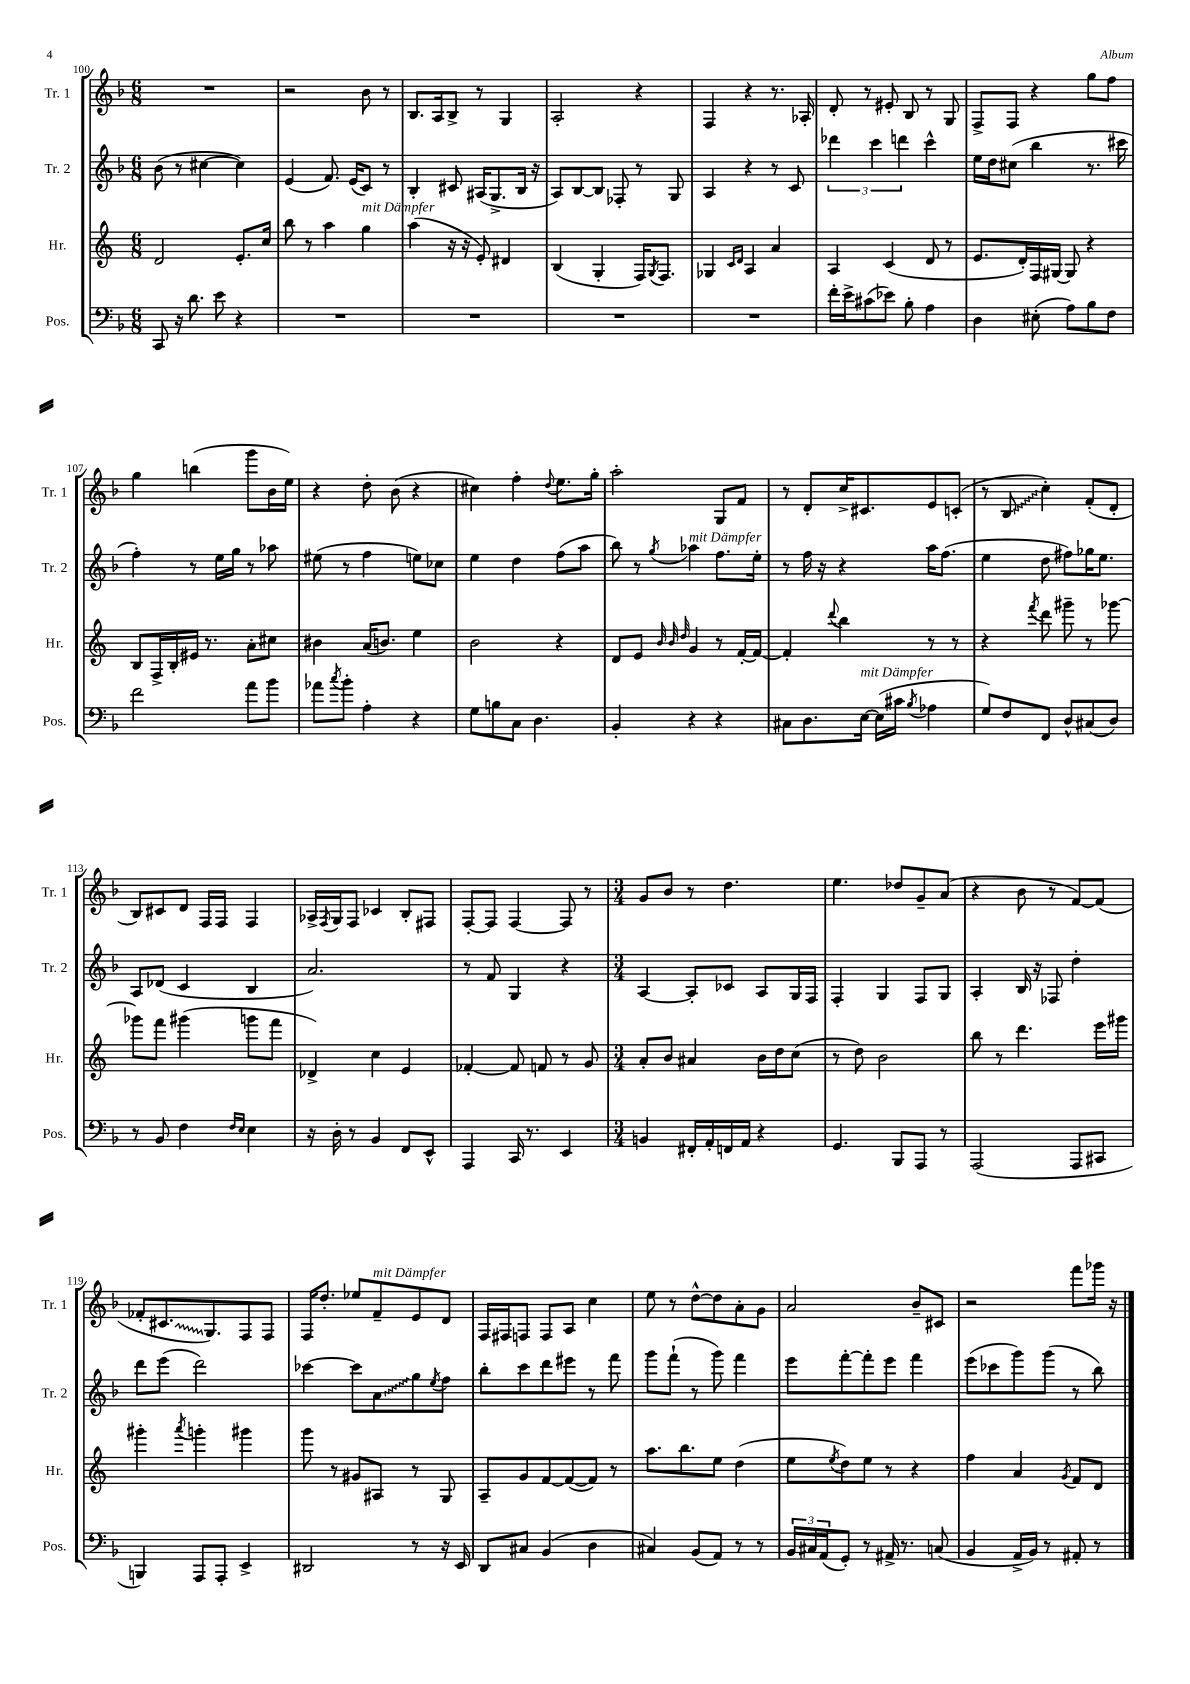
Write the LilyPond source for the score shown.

<<
\new StaffGroup <<
\new Staff = "s0" \with { instrumentName = "Tr. 1" shortInstrumentName = "Tr. 1" } {
    \clef treble \key f \major \numericTimeSignature \time 6/8
    R2. |
    r2 bes'8 r8 |
    bes8. a16 bes8-> r8 g4 |
    a2-. r4 |
    f4 r4 r8. aes16-. |
    d'8-. r8 eis'8-. bes8 r8 g8 |
    f8-> f8 r4 g''8 f''8 |
    g''4 b''4( g'''8 bes'16 e''16) |
    r4 d''8-. bes'8( r4 |
    cis''4) f''4-. \appoggiatura { d''8 } e''8. g''16-. |
    a''2-. g8 f'8 |
    r8 d'8-. c''16-> cis'8. e'8 c'8-.( |
    r8 \once \override Glissando.style = #'zigzag bes8\glissando c''4-.) f'8-.( d'8-. |
    bes8) cis'8 d'8 f16 f16 f4 |
    aes16-> \acciaccatura { f8 } g16 f8 ces'4 bes8-. fis8 |
    f8~-. f8 f4~ f8 r8 |
    \numericTimeSignature \time 3/4 g'8 bes'8 r8 d''4. |
    e''4. des''8 g'8-- a'8( |
    r4 bes'8 r8 f'8~) f'8( |
    fes'8-. \once \override Glissando.style = #'zigzag cis'8.\glissando g8.) f8 f8 |
    f16 d''8.-. ees''8 f'8--^\markup { \italic "mit Dämpfer" } e'8 d'8 |
    f16 fis16 f8 f8 a8 c''4 |
    e''8 r8 d''8~-^ d''8 a'8-. g'8 |
    a'2 bes'8-- cis'8 |
    r2 f'''8 ges'''16 r16 \bar "|." |
}
\new Staff = "s1" \with { instrumentName = "Tr. 2" shortInstrumentName = "Tr. 2" } {
    \clef treble \key f \major \numericTimeSignature \time 6/8
    bes'8( r8 cis''4~ cis''4) |
    e'4( f'8.) e'16( c'8) r8 |
    bes4-. cis'8 ais16( g8.-> bes16 r16 |
    a8) bes8~ bes8 fes8-. r8 g8 |
    a4 r4 r8 c'8 |
    \tuplet 3/2 { des'''4 c'''4 d'''4 } c'''4-^ |
    e''16 d''16 cis''8( bes''4 r8. cis'''16 |
    f''4-.) r8 e''16 g''16 r8 aes''8 |
    eis''8( r8 f''4 e''8) ces''8 |
    e''4 d''4 f''8( a''8 |
    bes''8) r8 \acciaccatura { g''8 } aes''4^\markup { \italic "mit Dämpfer" } f''8. e''16-. |
    r8 f''16 r16 r4 a''16 f''8.( |
    e''4 d''8 fis''8) ges''16 e''8. |
    a8 des'8( c'4 bes4 |
    a'2.) |
    r8 f'8 g4 r4 |
    \numericTimeSignature \time 3/4 a4~ a8-. ces'8 a8 g16 f16 |
    f4-. g4 f8 g8 |
    a4-. bes16 r16 fes8 d''4-. |
    d'''8 e'''8( d'''2) |
    ces'''4~ ces'''8 \once \override Glissando.style = #'zigzag a'8\glissando g''8 \acciaccatura { e''8 } f''8 |
    bes''8-. c'''8 d'''8 eis'''8 r8 f'''8 |
    g'''8 f'''8-!( r8 g'''8) f'''4 |
    e'''8 f'''8~-. f'''8-. e'''8 f'''4 |
    e'''8( ces'''8 g'''8) g'''8( r8 bes''8) \bar "|." |
}
\new Staff = "s2" \with { instrumentName = "Hr." shortInstrumentName = "Hr." } {
    \clef treble \key c \major \numericTimeSignature \time 6/8
    d'2 e'8.-. c''16 |
    b''8 r8 a''4 g''4^\markup { \italic "mit Dämpfer" } |
    a''4( r16 r16 e'8-.) dis'4 |
    b4( g4-. f16) \acciaccatura { g8 } f8. |
    ges4 \grace { c'16 d'16 } a4 a'4 |
    a4 c'4( d'8 r8 |
    e'8. d'16-.) f16 gis16~ gis8 r4 |
    b8 f16-> b16-. eis'16 r8. a'8-. cis''8 |
    bis'4 a'16( b'8.) e''4 |
    b'2 r4 |
    d'8 e'8 \grace { b'32 b'32 d''32 } g'4 r8 f'16~-. f'16~ |
    f'4-. \appoggiatura { d'''8 } b''4 r8 r8 |
    r4 \acciaccatura { f'''8 } d'''8 gis'''8-- r8 ges'''8~ |
    ges'''8 f'''8 gis'''4( g'''8 f'''8 |
    des'4->) c''4 e'4 |
    fes'4~-. fes'8 f'8 r8 g'8 |
    \numericTimeSignature \time 3/4 a'8-. b'8 ais'4 b'16 d''16 c''8( |
    r8 d''8) b'2 |
    b''8 r8 d'''4. e'''16 gis'''16 |
    gis'''4-. \acciaccatura { a'''8 } g'''4-. gis'''4 |
    g'''8 r8 gis'8 ais8 r8 g8 |
    a8-- g'8 f'8~ f'8~( f'8) r8 |
    a''8. b''8. e''8 d''4( |
    e''8 \acciaccatura { e''8 } d''8) e''8 r8 r4 |
    f''4 a'4 \acciaccatura { g'8 } f'8 d'8 \bar "|." |
}
\new Staff = "s3" \with { instrumentName = "Pos." shortInstrumentName = "Pos." } {
    \clef bass \key f \major \numericTimeSignature \time 6/8
    c,8 r16 d'8. e'8 r4 |
    R2. |
    R2. |
    R2. |
    R2. |
    f'16-. e'16-> cis'8( ees'8) bes8-. a4 |
    d4 eis8-.( a8) bes8 f8 |
    f'2 a'8 bes'8 |
    aes'8 \acciaccatura { c''8 } bes'8-. a4-. r4 |
    g8 b8 c8 d4. |
    bes,4-. r4 r4 |
    cis8 d8. e16~^\markup { \italic "mit Dämpfer" } e16( cis'16 \acciaccatura { bes8 } aes4 |
    g8) f8 f,8 d8-^ cis8( d8) |
    r8 bes,8 f4 \grace { f16 e16 } e4 |
    r16 d16-. r8 bes,4 f,8 e,8-^ |
    a,,4 c,16 r8. e,4 |
    \numericTimeSignature \time 3/4 b,4 fis,16-. a,16-. f,16 a,16 r4 |
    g,4. bes,,8 a,,8 r8 |
    a,,2( a,,8 cis,8 |
    b,,4) a,,8 a,,8-. e,4-> |
    dis,2 r8 r16 e,16 |
    d,8 cis8 bes,4( d4 |
    cis4) bes,8( a,8) r8 r8 |
    \tuplet 3/2 { bes,16 cis16 a,16( } g,8-.) r8 ais,16-> r8. c8( |
    bes,4 a,16-> bes,16) r8 ais,8-. r8 \bar "|." |
}
>>
>>
\layout { \context { \Score currentBarNumber = #100 } }
